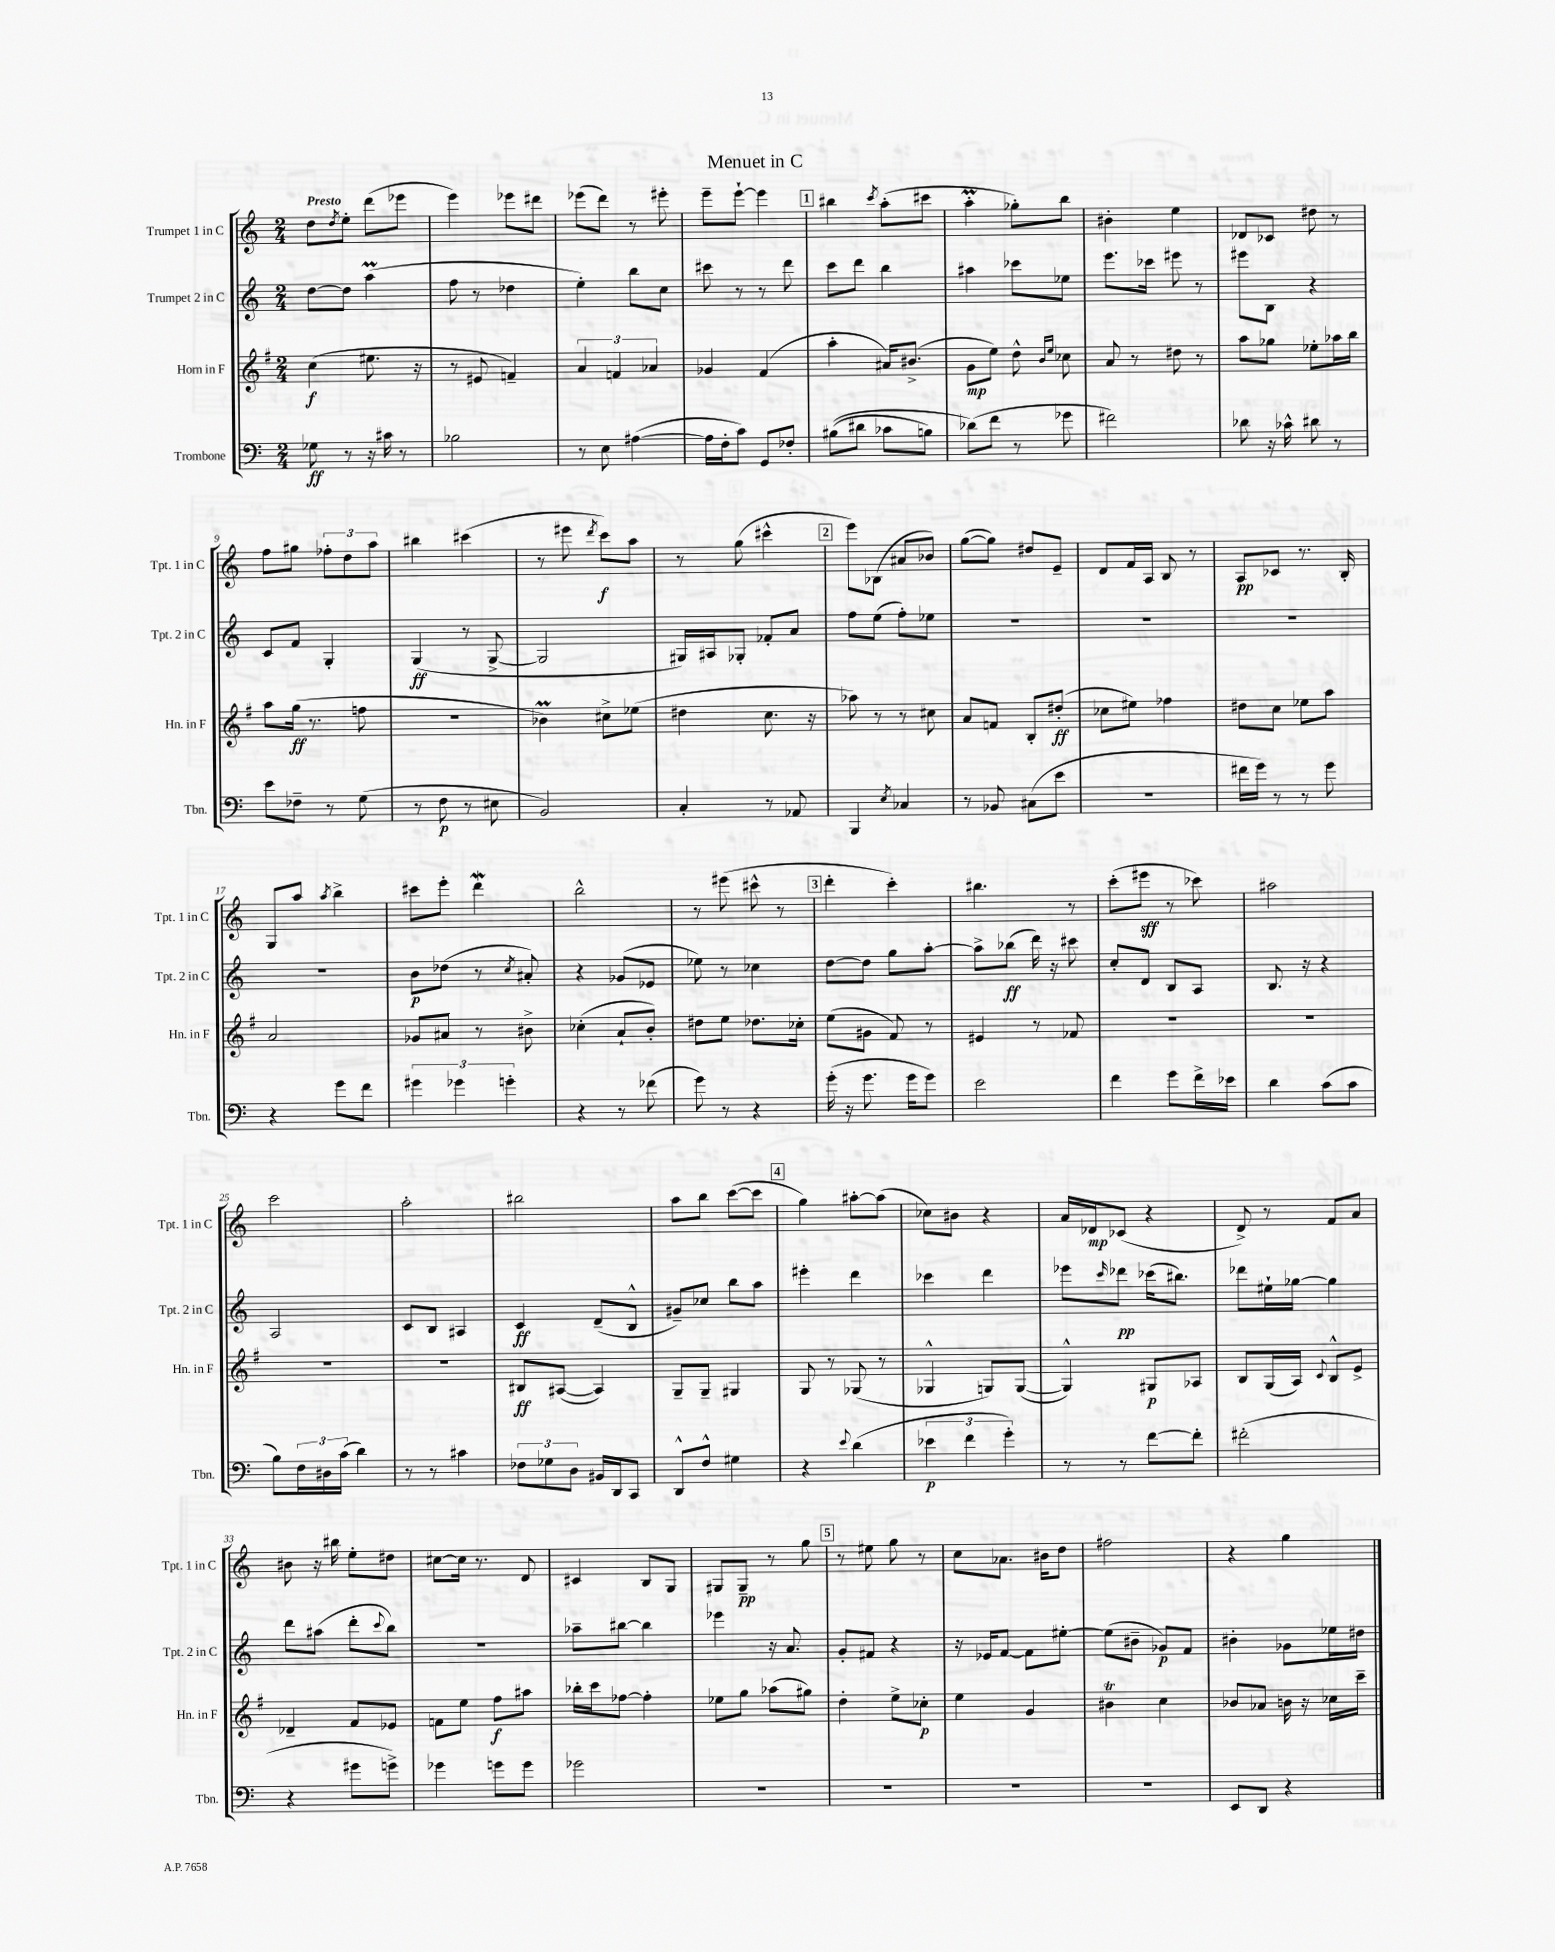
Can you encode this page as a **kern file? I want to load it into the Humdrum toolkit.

**kern	**dynam	**kern	**dynam	**kern	**dynam	**kern	**dynam
*part4	*part4	*part3	*part3	*part2	*part2	*part1	*part1
*staff4	*staff4	*staff3	*staff3	*staff2	*staff2	*staff1	*staff1
*I"Trombone	*	*I"Horn in F	*	*I"Trumpet 2 in C	*	*I"Trumpet 1 in C	*
*I'Tbn.	*	*I'Hn. in F	*	*I'Tpt. 2 in C	*	*I'Tpt. 1 in C	*
*clefF4	*	*clefG2	*	*clefG2	*	*clefG2	*
*k[]	*	*k[f#]	*	*k[]	*	*k[]	*
*M2/4	*	*M2/4	*	*M2/4	*	*M2/4	*
=1	=1	=1	=1	=1	=1	=1	=1
!	!	!	!	!	!	!LO:TX:a:B:t=Presto	!
8G-X\	ff	(4cc\	f	[8dd\L	.	8dd\L	.
.	.	.	.	.	.	8qdd/	.
8r	.	.	.	8dd\J]	.	8ee'\J	.
16r	.	8.ee#X\	.	(4aaM\	.	(8ddd\L	.
16c#X\	.	.	.	.	.	.	.
8r	.	.	.	.	.	8eee-X\J	.
.	.	16r	.	.	.	.	.
=2	=2	=2	=2	=2	=2	=2	=2
2B-X\	.	8r	.	8ff\	.	4eee\)	.
.	.	8e#X/	.	8r	.	.	.
.	.	4fn~/)	.	4dd-X\	.	8eee-X\L	.
.	.	.	.	.	.	8ddd#X\J	.
=3	=3	=3	=3	=3	=3	=3	=3
8r	.	6a/	.	4ee'\)	.	(8eee-X\L	.
8E\	.	.	.	.	.	8ddd\J)	.
.	.	6fn/	.	.	.	.	.
([4A#X\	.	.	.	8bb\L	.	8r	.
.	.	6a-X/	.	.	.	.	.
.	.	.	.	8cc\J	.	8eee#X'\	.
=4	=4	=4	=4	=4	=4	=4	=4
16A#\LL]	.	4g-X/	.	8ccc#X\	.	8eee~\L	.
16F'\J	.	.	.	.	.	.	.
8c\J)	.	.	.	8r	.	[8eee`\J	.
8GG/L	.	(4f#/	.	8r	.	4eee\]	.
8F-X'/J	.	.	.	8ddd\	.	.	.
!!LO:REH:place=s1:t=1
=5	=5	=5	=5	=5	=5	=5	=5
((8B#X\L	.	4aa'\	.	8ccc\L	.	4bb#X\	.
8d#X\J	.	.	.	8ddd\J	.	.	.
.	.	.	.	.	.	8qccc/	.
8c-X\L	.	16a#X/KL)	.	4bb\	.	(8aa'\L	.
.	.	(8.b#X^/J	.	.	.	.	.
8Bn\J)	.	.	.	.	.	8ccc#X\J	.
=6	=6	=6	=6	=6	=6	=6	=6
(8d-X\L)	.	8g\L	mp	4aa#X\	.	4aaM'\	.
8f\J	.	8ee\J)	.	.	.	.	.
8r	.	8dd^^\	.	8ccc-X\L	.	8gg-X'\L)	.
.	.	16qqb/LL	.	.	.	.	.
.	.	16qqee/JJ	.	.	.	.	.
8g-X\	.	8cc-X\	.	8ee-X\J	.	8bb\J	.
=7	=7	=7	=7	=7	=7	=7	=7
2f#X\)	.	8a/	.	8.eee\L	.	4b#X'\	.
.	.	8r	.	.	.	.	.
.	.	.	.	16ccc-X\Jk	.	.	.
.	.	8dd#X\	.	8eee#X\	.	4ee\	.
.	.	8r	.	8r	.	.	.
=8	=8	=8	=8	=8	=8	=8	=8
8d-X\	.	8aa\L	.	8eee#X\L	.	8d-X/L	.
16r	.	8gg-X\J	.	8B\J	.	8c-X/J	.
16c-X^^\	.	.	.	.	.	.	.
8d#X\	.	8ee-X'\L	.	4r	.	8dd#X\	.
8r	.	16aa-X\L	.	.	.	8r	.
.	.	16bb\JJ	.	.	.	.	.
!!LO:LB:g=z
=9	=9	=9	=9	=9	=9	=9	=9
8e\L	.	8aa\L	.	8c/L	.	8ff\L	.
8F-X~\J	.	(16gg\Jk	ff	8f/J	.	8gg#X\J	.
.	.	8.r	.	.	.	.	.
8r	.	.	.	4G'/	.	12ff-X'\L	.
.	.	.	.	.	.	12dd\	.
(8G\	.	8ffn\	.	.	.	.	.
.	.	.	.	.	.	12aa\J	.
=10	=10	=10	=10	=10	=10	=10	=10
8r	.	2r	.	(4G/	ff	4bb#X\	.
8F\	p	.	.	.	.	.	.
8r	.	.	.	8r	.	(4ccc#X\	.
8E#X\	.	.	.	[8G^/	.	.	.
=11	=11	=11	=11	=11	=11	=11	=11
2BB/)	.	4b-XM\)	.	2G/]	.	8r	.
.	.	.	.	.	.	8eee#X\	.
.	.	.	.	.	.	8qddd/	.
.	.	8cc#X^\L	.	.	.	8ccc\L)	f
.	.	(8ee-X\J	.	.	.	8aa\J	.
=12	=12	=12	=12	=12	=12	=12	=12
4C'/	.	4dd#X\	.	16G#X/LL)	.	8r	.
.	.	.	.	16A#X/J	.	.	.
.	.	.	.	8G-X'/J	.	(8gg\	.
8r	.	8.cc\	.	8f-X'/L	.	4ccc#X^^\	.
8AA-X/	.	.	.	8a/J	.	.	.
.	.	16r	.	.	.	.	.
!!LO:REH:place=s1:t=2
=13	=13	=13	=13	=13	=13	=13	=13
4BBB/	.	8aa-X\)	.	8ff\L	.	8eee\L)	.
.	.	8r	.	(8ee\J	.	(8B-X\J	.
8qE/	.	.	.	.	.	.	.
4C-X/	.	8r	.	8ff'\L)	.	8a#X/L	.
.	.	8cc#X\	.	8ee-X\J	.	8b-X/J)	.
=14	=14	=14	=14	=14	=14	=14	=14
8r	.	8a/L	.	2r	.	([8gg\L	.
8BB-X/	.	8fn/J	.	.	.	8gg\J])	.
(8C#X\L	.	8B'/L	.	.	.	8dd#X/L	.
8e\J	.	(8dd#X'/J	ff	.	.	8e~/J	.
=15	=15	=15	=15	=15	=15	=15	=15
2r	.	8cc-X\L	.	2r	.	8d/L	.
.	.	8ee#X\J)	.	.	.	16f/L	.
.	.	.	.	.	.	16A/JJ	.
.	.	4ff-X\	.	.	.	8B/	.
.	.	.	.	.	.	8r	.
=16	=16	=16	=16	=16	=16	=16	=16
16f#X\LL	.	8dd#X\L	.	2r	.	8A/L	pp
16g\JJ)	.	.	.	.	.	.	.
8r	.	8cc\J	.	.	.	8c-X/J	.
8r	.	8ee-X\L	.	.	.	8.r	.
8g\	.	8aa\J	.	.	.	.	.
.	.	.	.	.	.	16B'/	.
!!LO:LB:g=z
=17	=17	=17	=17	=17	=17	=17	=17
4r	.	2a/	.	2r	.	8G/L	.
.	.	.	.	.	.	8aa/J	.
.	.	.	.	.	.	8qaa/	.
8g\L	.	.	.	.	.	4bb^\	.
8f\J	.	.	.	.	.	.	.
=18	=18	=18	=18	=18	=18	=18	=18
6g#X\	.	8g-X/L	.	8b\L	p	8ccc#X\L	.
.	.	8a#X/J	.	(8dd-X\J	.	8eee'\J	.
6g-X\	.	.	.	.	.	.	.
.	.	8r	.	8r	.	4dddW\	.
6gn'\	.	.	.	.	.	.	.
.	.	.	.	8qcc/	.	.	.
.	.	8b#X^\	.	8a#X'/)	.	.	.
=19	=19	=19	=19	=19	=19	=19	=19
4r	.	(4cc-X'\	.	4r	.	2bb^^\	.
8r	.	8a`/L	.	(8g-X/L	.	.	.
(8f-X\	.	8b'/J)	.	8e-X/J	.	.	.
=20	=20	=20	=20	=20	=20	=20	=20
8g\)	.	8dd#X\L	.	8ee-X\)	.	8r	.
8r	.	8ee\J	.	8r	.	(8eee#X\	.
4r	.	8.dd-X\L	.	4cc-X\	.	8ccc#X^^\	.
.	.	.	.	.	.	8r	.
.	.	16cc-X'\Jk	.	.	.	.	.
!!LO:REH:place=s1:t=3
=21	=21	=21	=21	=21	=21	=21	=21
(16g'\	.	(8ee\L	.	[8dd\L	.	4ddd'\	.
16r	.	.	.	.	.	.	.
8.g\	.	8g#X\J	.	8dd\J]	.	.	.
.	.	8f#/)	.	8gg\L	.	4ccc'\)	.
16g\KL	.	.	.	.	.	.	.
8g\J)	.	8r	.	[8aa'\J	.	.	.
=22	=22	=22	=22	=22	=22	=22	=22
2e\	.	4e#X/	.	8aa^\L]	.	4.bb#X\	.
.	.	.	.	(8bb-X\J	ff	.	.
.	.	8r	.	16ddd\)	.	.	.
.	.	.	.	16r	.	.	.
.	.	8f-X/	.	8ccc#X\	.	8r	.
=23	=23	=23	=23	=23	=23	=23	=23
4f\	.	2r	.	8cc'/L	.	(8ccc'\L	.
.	.	.	.	8d/J	.	8eee#X\J	sff
8g\L	.	.	.	8B/L	.	8r	.
16f^\L	.	.	.	8A/J	.	8ccc-X\)	.
16e-X\JJ	.	.	.	.	.	.	.
=24	=24	=24	=24	=24	=24	=24	=24
4d\	.	2r	.	8.B/	.	2aa#X\	.
.	.	.	.	16r	.	.	.
(8c\L	.	.	.	4r	.	.	.
8c\J	.	.	.	.	.	.	.
!!LO:LB:g=z
=25	=25	=25	=25	=25	=25	=25	=25
8B\L)	.	2r	.	2A/	.	2ccc\	.
24F\L	.	.	.	.	.	.	.
24D#X\	.	.	.	.	.	.	.
(24c\JJ	.	.	.	.	.	.	.
4d\)	.	.	.	.	.	.	.
=26	=26	=26	=26	=26	=26	=26	=26
8r	.	2r	.	8c/L	.	2aa'\	.
8r	.	.	.	8B/J	.	.	.
4c#X\	.	.	.	4A#X/	.	.	.
=27	=27	=27	=27	=27	=27	=27	=27
12F-X\L	.	8B#X/L	ff	4c/	ff	2bb#X\	.
12G-X\	.	.	.	.	.	.	.
.	.	([8A#X/J	.	.	.	.	.
12D\J	.	.	.	.	.	.	.
16BB#X/LL	.	4A#/])	.	(8d~/L	.	.	.
16DD/J	.	.	.	.	.	.	.
8CC/J	.	.	.	8B^^/J	.	.	.
=28	=28	=28	=28	=28	=28	=28	=28
8DD^^/L	.	8G~/L	.	8g#X~/L)	.	8aa\L	.
8F^^/J	.	8G~/J	.	8cc-X/J	.	8bb\J	.
4G#X\	.	4G#X/	.	8bb\L	.	([8ccc\L	.
.	.	.	.	8aa\J	.	8ccc\J]	.
!!LO:REH:place=s1:t=4
=29	=29	=29	=29	=29	=29	=29	=29
4r	.	8G/	.	4eee#X'\	.	4gg\)	.
.	.	8r	.	.	.	.	.
8qqe/	.	.	.	.	.	.	.
(4d\	.	(8G-X/	.	4ddd\	.	[8aa#X'\L	.
.	.	8r	.	.	.	(8aa#\J]	.
=30	=30	=30	=30	=30	=30	=30	=30
6e-X\	p	4G-X^^/	.	4ccc-X\	.	8cc-X\L)	.
.	.	.	.	.	.	8b#X\J	.
6f\	.	.	.	.	.	.	.
.	.	8Gn/L)	.	4ddd\	.	4r	.
6g'\)	.	.	.	.	.	.	.
.	.	([8G/J	.	.	.	.	.
=31	=31	=31	=31	=31	=31	=31	=31
8r	.	4G^^/])	.	8eee-X\L	.	16a/LL	.
.	.	.	.	.	.	16d-X/J	mp
.	.	.	.	16qqccc/	.	.	.
8r	.	.	.	8ddd-X\J	pp	(8c-X/J	.
[8f\L	.	8G#X/L	p	(16ccc-X\KL	.	4r	.
.	.	.	.	8.bb#X\J)	.	.	.
8f'\J]	.	8A-X/J	.	.	.	.	.
=32	=32	=32	=32	=32	=32	=32	=32
(2f#X'\	.	8B/L	.	8ddd-X\L	.	8d^/)	.
.	.	(16G/L	.	16ee#X`\L	.	8r	.
.	.	16A/JJ)	.	[16gg-X\JJ	.	.	.
.	.	8qqc/	.	.	.	.	.
.	.	8B^^/L	.	4gg-\]	.	8f/L	.
.	.	8e^/J	.	.	.	8a/J	.
!!LO:LB:g=z
=33	=33	=33	=33	=33	=33	=33	=33
4r	.	4d-X~/	.	8ddd\L	.	8b#X\	.
.	.	.	.	(8aa#X\J	.	16r	.
.	.	.	.	.	.	16bb#X\	.
8g#X\L	.	8f#/L	.	8ddd'\L	.	8ee'\L	.
.	.	.	.	8qqccc/	.	.	.
8gn^\J)	.	8e-X/J	.	8bb\J)	.	8dd#X\J	.
=34	=34	=34	=34	=34	=34	=34	=34
4g-X\	.	8fn\L	.	2r	.	[8cc#X\L	.
.	.	8ee\J	.	.	.	16cc#\Jk]	.
.	.	.	.	.	.	8.r	.
8gn\L	.	8ff#\L	f	.	.	.	.
8g\J	.	8aa#X\J	.	.	.	8d/	.
=35	=35	=35	=35	=35	=35	=35	=35
2g-X\	.	16bb-X'\LL	.	8aa-X~\L	.	4c#X/	.
.	.	16ccc\J	.	.	.	.	.
.	.	[8ff-X\J	.	[8bb#X\J	.	.	.
.	.	4ff-'\]	.	4bb#\]	.	8B/L	.
.	.	.	.	.	.	8G/J	.
=36	=36	=36	=36	=36	=36	=36	=36
2r	.	8ee-X\L	.	4eee-X\	.	8G#X/L	.
.	.	8gg\J	.	.	.	8G#~/J	pp
.	.	(8aa-X\L	.	16r	.	8r	.
.	.	.	.	8.a/	.	.	.
.	.	8gg#X\J)	.	.	.	8gg\	.
!!LO:REH:place=s1:t=5
=37	=37	=37	=37	=37	=37	=37	=37
2r	.	4dd'\	.	8g'/L	.	8r	.
.	.	.	.	8f#X/J	.	8ee#X\	.
.	.	8ee^\L	.	4r	.	8gg\	.
.	.	8cc-X'\J	p	.	.	8r	.
=38	=38	=38	=38	=38	=38	=38	=38
2r	.	4ee\	.	16r	.	8cc\L	.
.	.	.	.	16e-X/KL	.	.	.
.	.	.	.	[8f/J	.	8.a-X\J	.
.	.	4g/	.	8f\L]	.	.	.
.	.	.	.	.	.	16b#X\KL	.
.	.	.	.	[8ee#X'\J	.	8dd\J	.
=39	=39	=39	=39	=39	=39	=39	=39
2r	.	4b#Xt\	.	(8ee#\L]	.	2ff#X\	.
.	.	.	.	8b#X~\J	.	.	.
.	.	4cc\	.	8g-X/L)	p	.	.
.	.	.	.	8f/J	.	.	.
=40	=40	=40	=40	=40	=40	=40	=40
8EE/L	.	8b-X/L	.	4b#X'\	.	4r	.
8DD/J	.	8a-X/J	.	.	.	.	.
4r	.	16bn\	.	8g-X\L	.	4gg\	.
.	.	16r	.	.	.	.	.
.	.	16cc-X\LL	.	16ee-X\L	.	.	.
.	.	16ccc~\JJ	.	16dd#X\JJ	.	.	.
==	==	==	==	==	==	==	==
*-	*-	*-	*-	*-	*-	*-	*-
